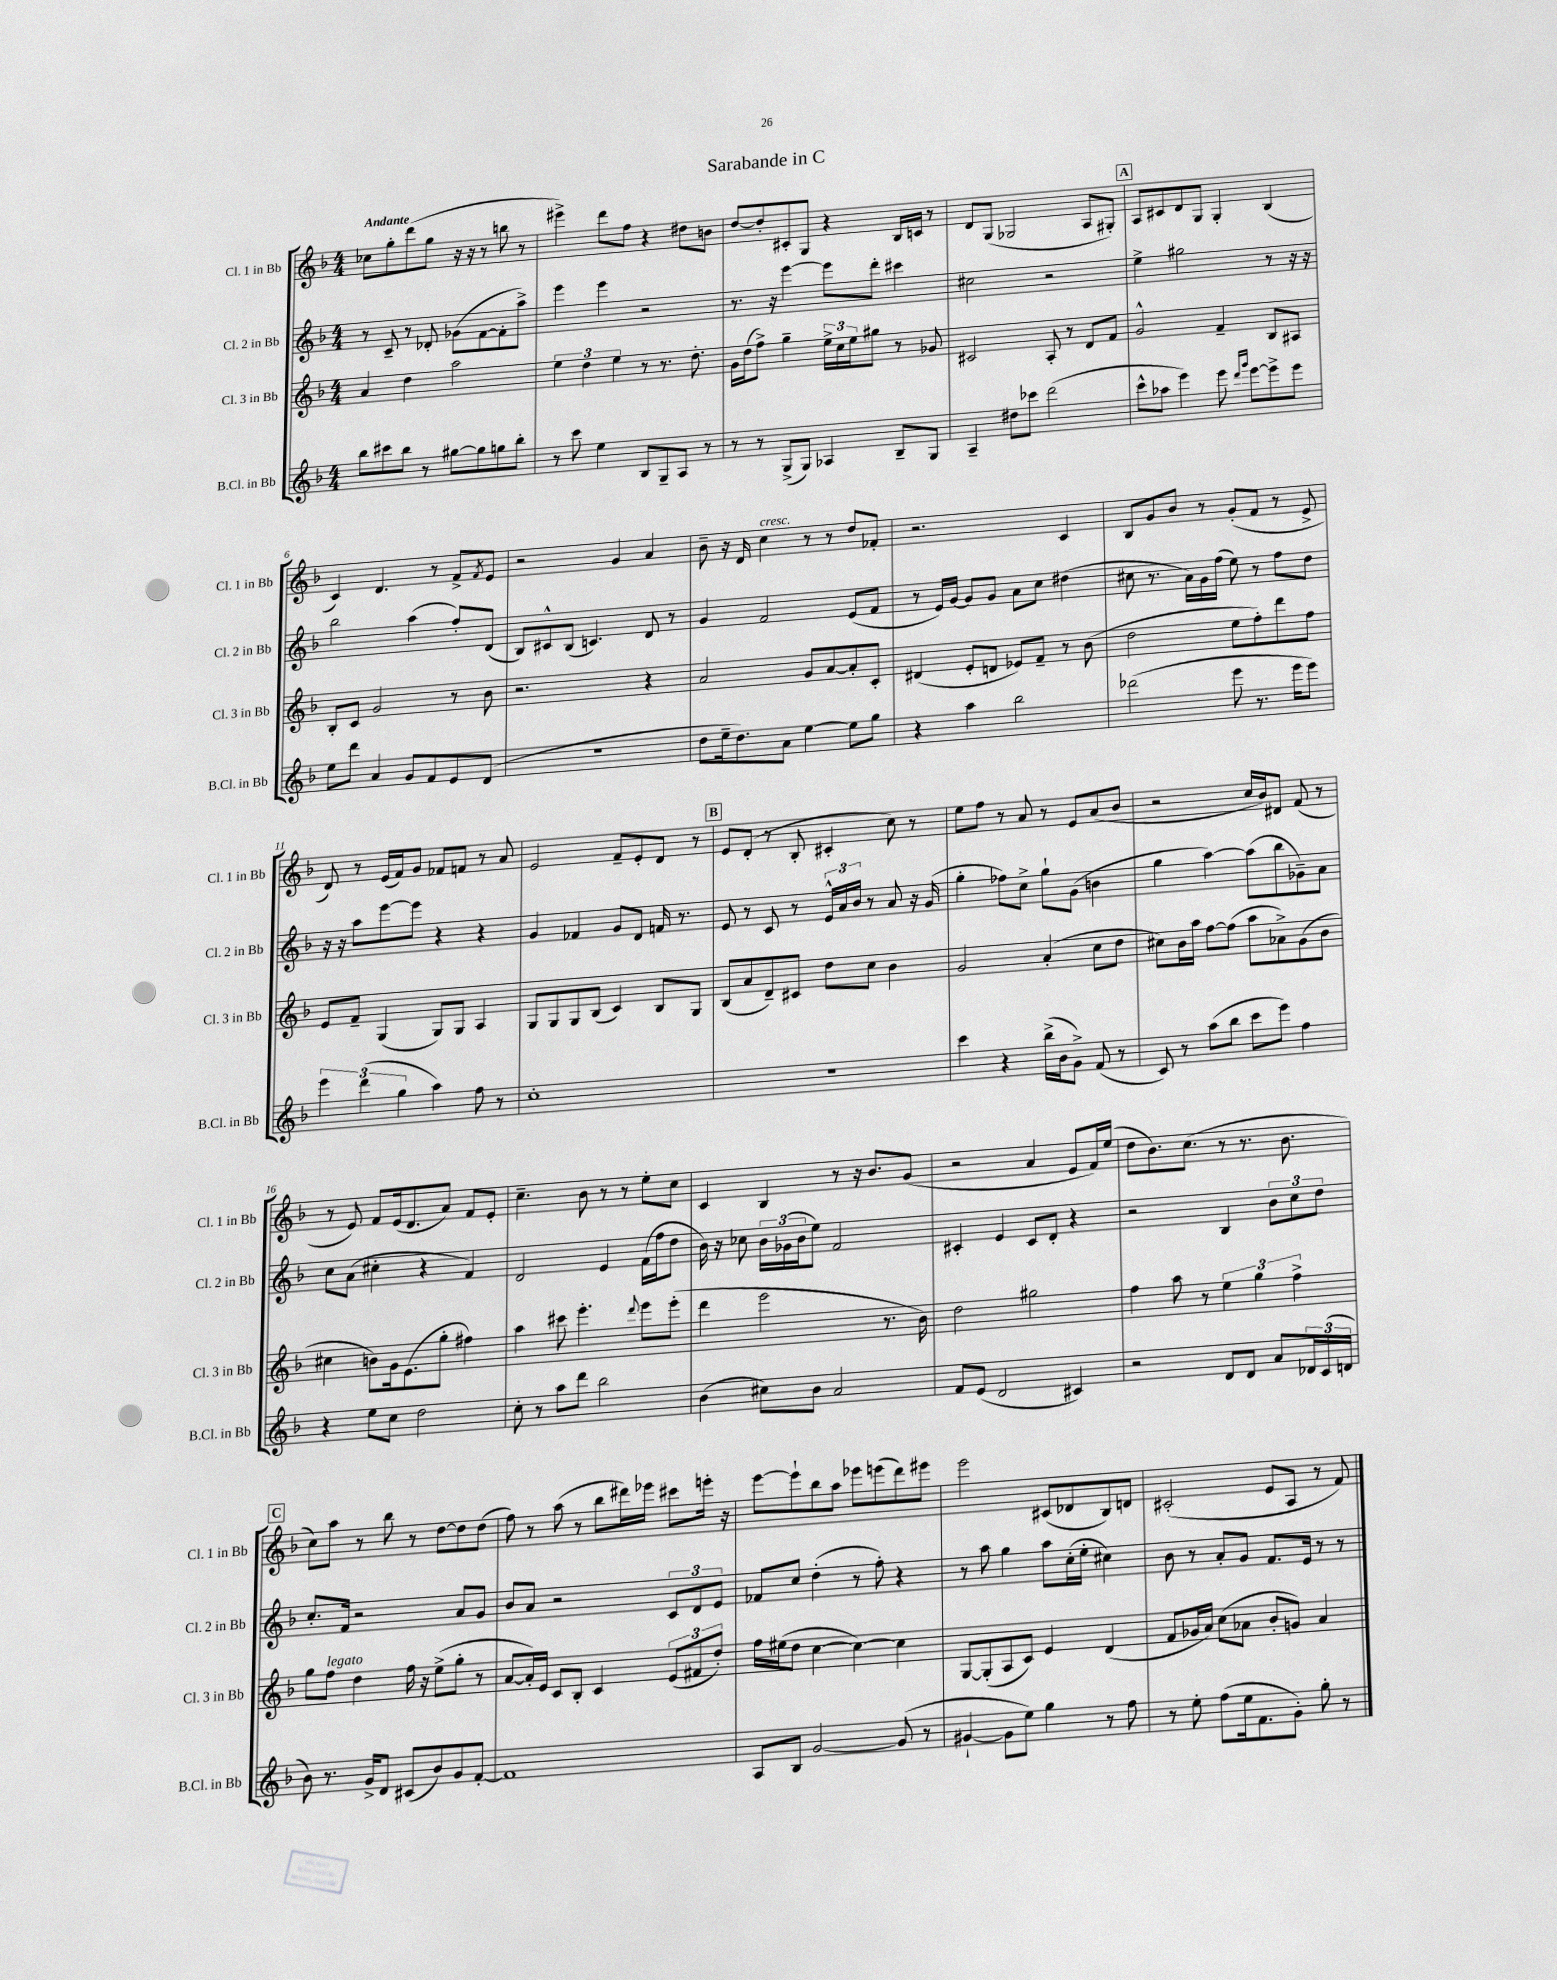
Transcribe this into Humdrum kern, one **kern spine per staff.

**kern	**kern	**kern	**kern
*part4	*part3	*part2	*part1
*staff4	*staff3	*staff2	*staff1
*I"B.Cl. in Bb	*I"Cl. 3 in Bb	*I"Cl. 2 in Bb	*I"Cl. 1 in Bb
*I'B.Cl. in Bb	*I'Cl. 3 in Bb	*I'Cl. 2 in Bb	*I'Cl. 1 in Bb
*clefG2	*clefG2	*clefG2	*clefG2
*k[b-]	*k[b-]	*k[b-]	*k[b-]
*M4/4	*M4/4	*M4/4	*M4/4
=1	=1	=1	=1
!	!	!	!LO:TX:a:B:t=Andante
8bb-\L	4a/	8r	8cc-X\L
8ccc#X\	.	8c~/	8gg'\
8bb-\J	4dd\	8r	(8ddd\
8r	.	8d-X'/	8gg\J
[8gg#X\L	2aa\	(8g-X\L	16r
.	.	.	16r
8gg#\]	.	[8f\	8r
8ggn\	.	8f'\]	8bbn\
8bb-'\J	.	8aa^\J)	8r
=2	=2	=2	=2
8r	6ee\	4eee\	4eee#X^\)
8ccc\	.	.	.
.	6dd\	.	.
4ee\	.	4eee\	8ddd\L
.	6ee\	.	.
.	.	.	8ff\J
8B-/L	8r	2r	4r
8G~/	8.r	.	.
8A/J	.	.	8dd#X\L
.	8.dd'\	.	.
8r	.	.	8bn\J
=3	=3	=3	=3
8r	16g\LL	8.r	[8dd/L
.	(16dd\J	.	.
8r	8ff^\J)	.	8dd'/]
.	.	16r	.
(8G^/L	4gg~\	[4eee\	8c#X'/
8G/J)	.	.	8G/J
4A-X/	24ee^\LL	8eee\L]	4r
.	24cc\	.	.
.	24ee\J	.	.
.	8gg#X\J	8ddd'\J	.
8B-~/L	8r	4ccc#X\	16B-/LL
.	.	.	16cn/JJ
8G/J	8g-X/	.	8r
=4	=4	=4	=4
4A~/	2c#X/	2cc#X\	8d/L
.	.	.	(8G/J
8dd#X\L	.	.	2G-X/
8ccc-X\J	.	.	.
(2ddd\	8A'/	2r	.
.	8r	.	.
.	8d/L	.	8A/L
.	8f/J	.	8G#X'/J)
!!LO:REH:place=s1:t=A
=5	=5	=5	=5
8ccc^^\L	2g^^/	4ee^\	8A/L
8aa-X\J	.	.	8c#X/
4eee\)	.	2gg#X\	8d/
.	.	.	8G/J
8eee\	4f~/	.	4G'/
16qqddd/LL	.	.	.
16qqggg/JJ	.	.	.
[8eee\L	.	.	.
8eee^\]	8B-/L	8r	(4B-/
8eee\J	8A#X/J	16r	.
.	.	16r	.
!!LO:LB:g=z
=6	=6	=6	=6
8ee\L	8B-'/L	2bb-\	4c/)
8ddd\J	8c/J	.	.
4a/	2g/	.	4.d/
8g/L	.	(4aa\	.
8f/	.	.	8r
8e/	8r	8ff'/L)	8f^/L
.	.	.	8qf/
(8d/J	8b-\	(8d/J	8e/J
=7	=7	=7	=7
1r	2.r	8B-/L)	2r
.	.	8c#X^^/	.
.	.	(8B-/J	.
.	.	4.cn/)	.
.	.	.	4g/
.	4r	8d/	4a/
.	.	8r	.
=8	=8	=8	=8
8dd\L	2a/	4g/	8b-~\
16ee~\k	.	.	16r
8.dd\)	.	.	16d/
!	!	!	!LO:TX:a:i:t=cresc.
.	.	2f/	4cc\
8a\J	.	.	.
[4ee\	8g/L	.	8r
.	[8a/	.	8r
8ee\L]	8a'/]	(8e/L	8dd/L
8gg\J	8c'/J	8f/J	8f-X'/J
=9	=9	=9	=9
4r	(4d#X/	8r	2.r
.	.	16e/LL)	.
.	.	[16g/JJ	.
4aa\	8e'/L	8g/L]	.
.	8dn/J	8g/J	.
2bb-\	8e-X/L)	8a\L	.
.	8f~/J	8cc\J	.
.	8r	(4dd#X\	4c/
.	(8b-\	.	.
=10	=10	=10	=10
(2ddd-X\	2dd\	8cc#X\	8B-/L
.	.	8.r	8g/
.	.	.	8b-/J
.	.	16a\LL)	.
.	.	16g\	8r
.	.	(16ff\JJ	.
8eee\	8ee\L	8ee\)	(8g'/L
8.r	8ff'\)	8r	8f/J
.	8ddd\	8ff\L	8r
16eee\KL	.	.	.
8eee\J)	8ff\J	8dd\J	8e^/
!!LO:LB:g=z
=11	=11	=11	=11
6eee\	8e/L	16r	8d/)
.	.	16r	.
.	8f~/J	8aa\L	8r
(6ddd\	.	.	.
.	(4G/	[8eee\	(16e/LL
.	.	.	16f/J)
6gg\	.	.	.
.	.	8eee\J]	8g/J
4aa\)	8G/L)	4r	8f-X/L
.	8G/J	.	8fn/J
8ff\	4A/	4r	8r
8r	.	.	8a/
=12	=12	=12	=12
1cc'	8G/L	4g/	2e/
.	8G/	.	.
.	8G/	4f-X/	.
.	(8B-/J	.	.
.	4c/)	8g/L	8f~/L
.	.	8d/J	8e'/
.	8B-/L	16fn/	8d/J
.	.	8.r	.
.	8G/J	.	8r
!!LO:REH:place=s1:t=B
=13	=13	=13	=13
1r	(8B-/L	8e/	8e/L
.	8a/	8r	(8d'/J
.	8d~/)	8c/	8r
.	8c#X/J	8r	8B-'/
.	8dd\L	24e^^/LL	4c#X'/
.	.	24a/	.
.	.	24b-/JJ	.
.	8cc\J	8r	.
.	4b-\	8a/	8cc\)
.	.	16r	8r
.	.	(16g/	.
=14	=14	=14	=14
4ccc\	2g/	4gg'\	8ee\L
.	.	.	8ff\J
4r	.	8ff-X\L)	8r
.	.	8cc^\J	8a/
(16bb-^\LL	(4a'/	8gg`\L	8r
16b-\J	.	.	.
8g^\J)	.	(8g\J	8e/L
(8f/	8cc\L	4bn\	(8a/
8r	8dd\J	.	8b-/J
=15	=15	=15	=15
8c/)	8cc#X\L)	4gg\	2r
8r	16b-\L	.	.
.	16aa\JJ	.	.
(8aa\L	[8ff\L	[4aa\)	.
8bb-\J	(8ff\J]	.	.
8ccc\L	8aa\L	(8aa\L]	16cc/LL
.	.	.	16b-/J)
8eee\J)	8a-X^\)	8bb-\	8d#X/J
4ff\	(8g\	8g-X~\)	(8f/
.	8b-\J	8a\J	8r
!!LO:LB:g=z
=16	=16	=16	=16
4r	4cc#X\	8cc\L	8r
.	.	(8a\J	8e/)
8ee\L	8bn\L)	4cc#X'\	8f/L
8cc\J	16g\k	.	(16e/k
.	(8.e\	.	8.d/
2dd\	.	4r	.
.	8gg'\J	.	8a/J)
.	4ff#X\)	4f/)	8f/L
.	.	.	8e'/J
=17	=17	=17	=17
8cc'\	4aa\	2d/	4.cc~\
8r	.	.	.
8aa\L	8ccc#X\	.	.
8ddd\J	4.eee'\	.	8b-\
2bb-\	.	4e/	8r
.	.	.	8r
.	8qqddd/	.	.
.	8eee\L	(16f\LL	8ee'\L
.	.	16ff\J	.
.	(8eee'\J	8dd\J	8cc\J
=18	=18	=18	=18
(4b-\	4ddd\	16b-\)	4c/
.	.	16r	.
.	.	8cc-X\	.
8cc#X\L)	2eee\	24b-\LL	4B-/
.	.	(24g-X\	.
.	.	24b-\J	.
8b-\J	.	8ee\J)	.
2a/	.	2f/	8r
.	.	.	16r
.	.	.	8.b-/L
.	8.r	.	.
.	.	.	(8g/J
.	16b-\)	.	.
=19	=19	=19	=19
8f/L	2dd\	4c#X'/	2r
(8e/J	.	.	.
2d/	.	4e/	.
.	2gg#X\	8c#/L	4a/
.	.	8d'/J	.
4c#X/)	.	4r	8e/L
.	.	.	16f/L)
.	.	.	(16ee/JJ
=20	=20	=20	=20
2r	4ff\	2r	8dd\L
.	.	.	8.b-\)
.	8aa\	.	.
.	.	.	(8.cc\J
.	8r	.	.
8d/L	6ee\	4B-/	8r
8d/J	.	.	8.r
.	6gg\	.	.
8a/L	.	12b-\L	.
.	.	.	8.b-\
.	6ff^\	12cc\	.
24d-X/L	.	.	.
(24c/	.	12dd\J	.
24dn/JJ	.	.	.
!!LO:LB:g=z
!!LO:REH:place=s1:t=C
=21	=21	=21	=21
8b-\)	8gg\L	8.cc'/L	8cc\L)
!	!LO:TX:a:i:t=legato	!	!
8.r	8ff\J	.	8aa\J
.	.	16f/Jk	.
.	4dd\	2r	8r
16g^/KL	.	.	.
8d/J	.	.	8bb-\
(8c#X/L	16ff\	.	8r
.	16r	.	.
8b-/)	(8ee^\L	.	[8dd\L
8g/	8gg'\J	8a/L	8dd\]
[8f'/J	8r	8g/J	(8dd\J
=22	=22	=22	=22
1f]	[8a/L	8b-/L	8ff\)
.	16a'/L])	8a/J	8r
.	16e/JJ	.	.
.	8c/L	2r	(8aa\
.	8B-'/J	.	8r
.	4c/	.	8bb-\L
.	.	.	16ddd#X\L)
.	.	.	16eee-X\JJ
.	(12e/L	12c/L	8ccc#X\L
.	12f#X/	12d/	.
.	.	.	16eeen'\Jk
.	12dd'/J)	12e/J	.
.	.	.	16r
=23	=23	=23	=23
8A/L	16ff\LL	8f-X/L	[8eee\L
.	(16ee#X\J	.	.
8B-/J	8dd\J	8cc/J	8eee`\]
[2g/	[4cc\	(4dd'\	8bb-\
.	.	.	8aa\J
.	4cc\_)	8r	8eee-X\L
.	.	8ff'\)	(8eeen\
(8g/]	4cc\]	4r	8ddd\)
8r	.	.	8eee#X\J
=24	=24	=24	=24
[4g#X`/	[8G/L	8r	2eee\
.	(8G'/]	8aa\	.
8g#\L]	8A/	4gg\	.
8ee\J)	8c/J)	.	.
4gg\	4e/	8aa\L	(8c#X/L
.	.	(16cc'\L	8d-X/
.	.	16ee'\JJ	.
8r	(4d/	4cc#X\)	8B-/)
8ff\	.	.	8dn/J
=25	=25	=25	=25
8r	8f/L	8b-\	(2c#X'/
8ee'\	16g-X/L	8r	.
.	16a/JJ)	.	.
(8ff\L	(8cc\L	8a'/L	.
16ee\k	8a-X\J	8g/J	.
8.f\	.	.	.
.	8b-'/L	8.f/L	8e/L
8g'\J)	8gn/J)	.	8A/J
.	.	16e/Jk	.
8gg'\	4a-/	8r	8r
8r	.	8r	8f/)
==	==	==	==
*-	*-	*-	*-
